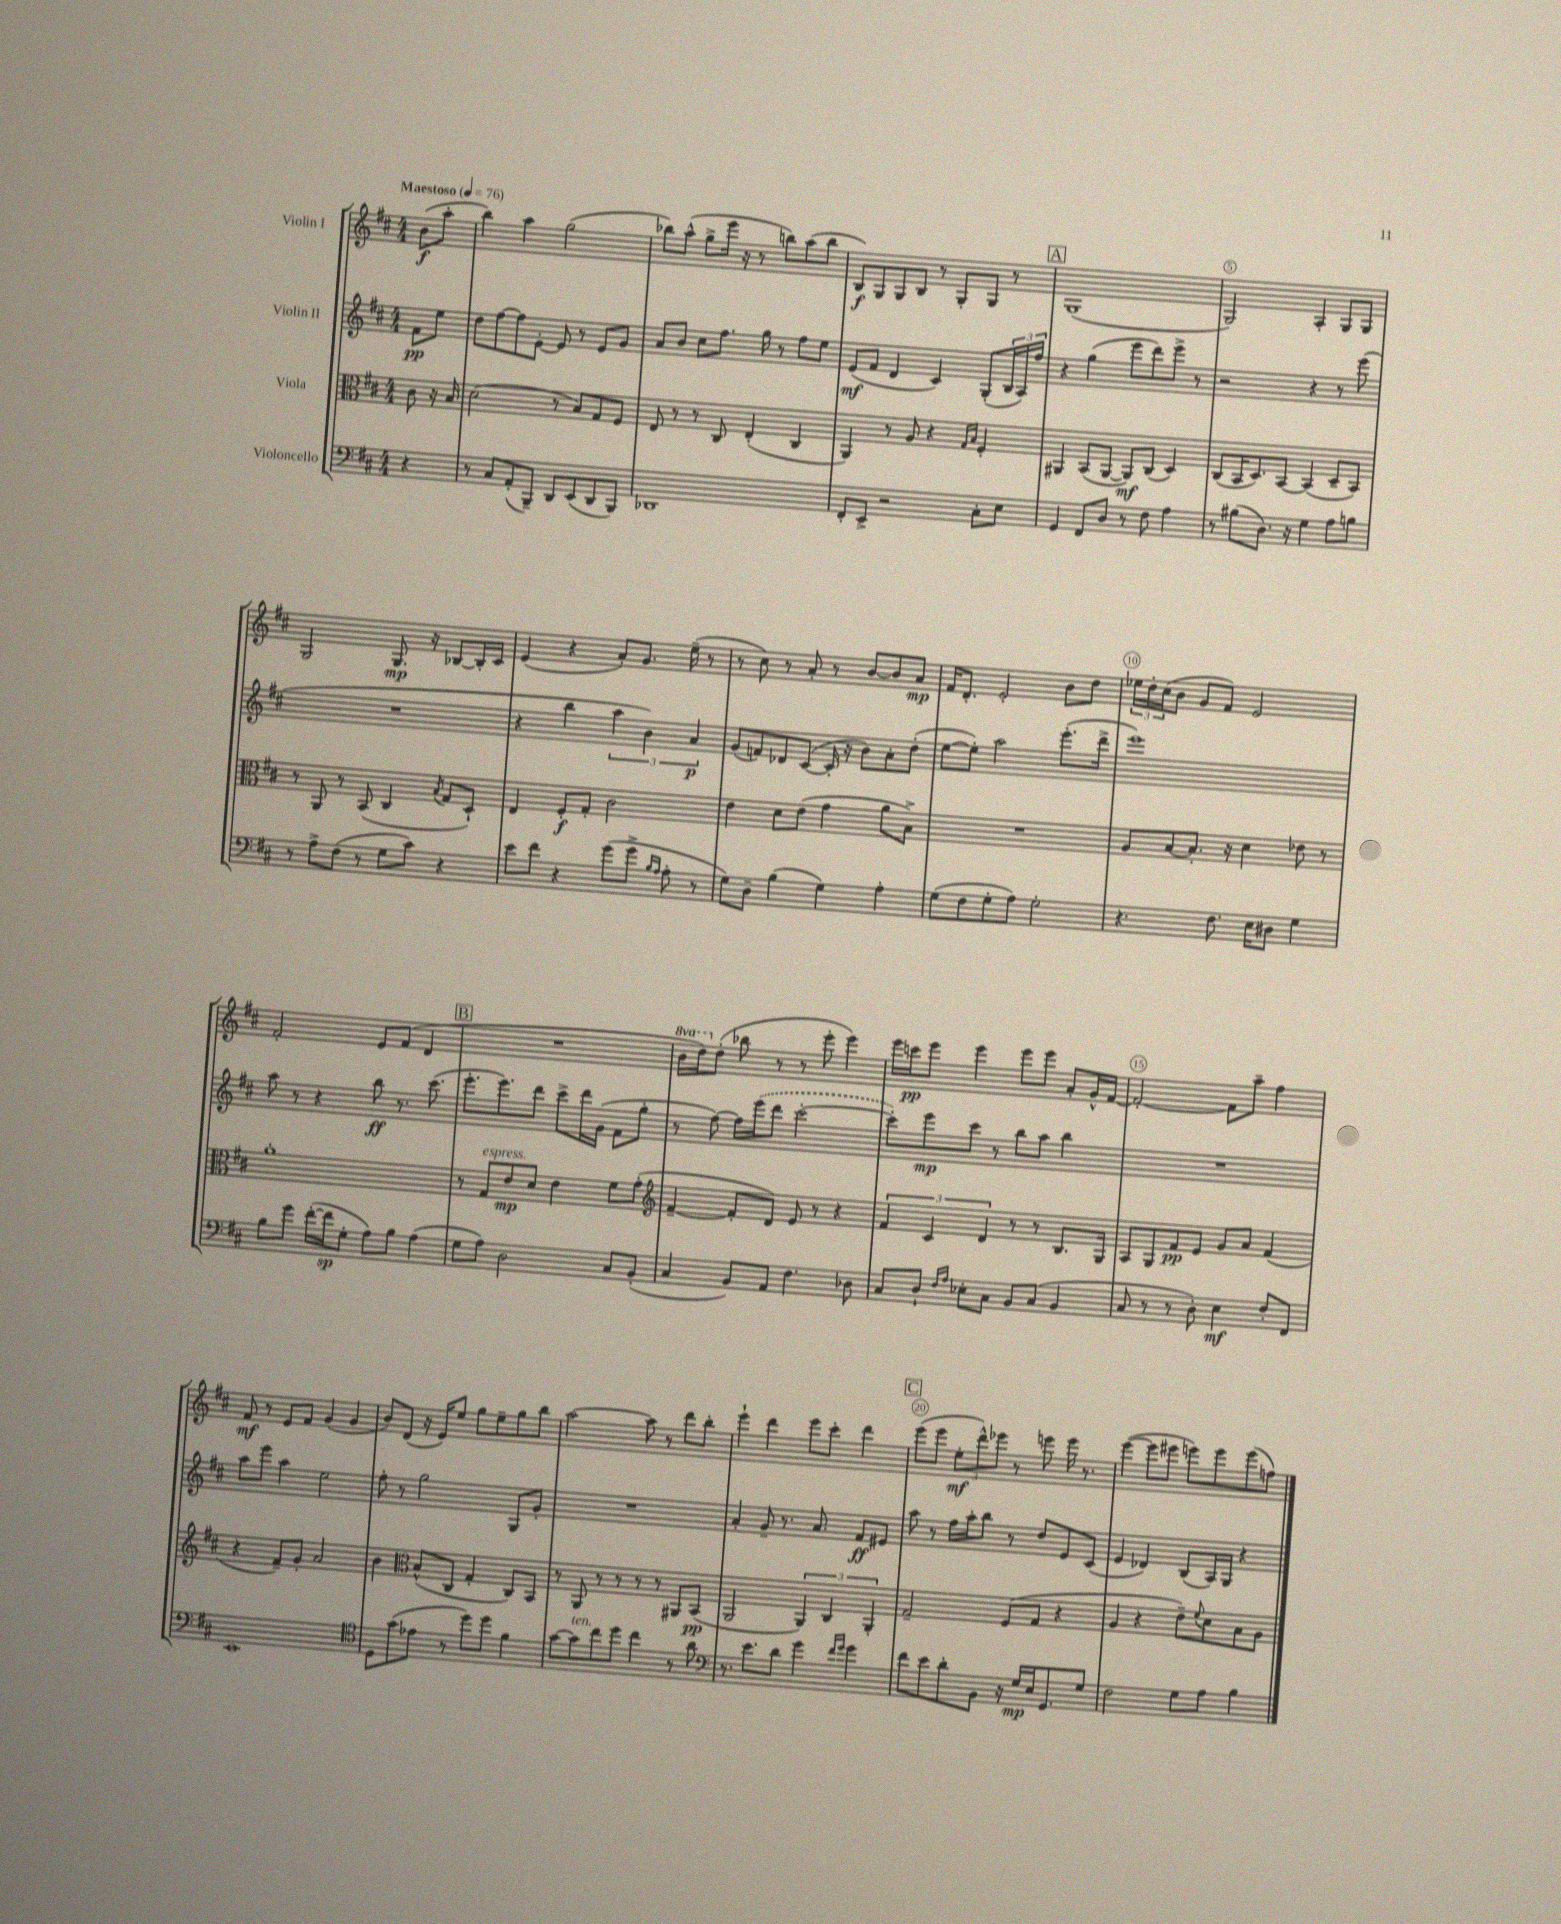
<<
\new StaffGroup <<
\new Staff = "s0" \with { instrumentName = "Violin I" } {
    \clef treble \key d \major \numericTimeSignature \time 4/4 \set Staff.ottavationMarkups = #ottavation-simple-ordinals \partial 4 \tempo "Maestoso" 4 = 76
    b'8\f( a''8-. |
    b''4) a''4 g''2( |
    bes''8) a''8-^( g''8-> e'''16 r16 r8 b''8) a''8( b''8 |
    b8\f) g8 g8 b8 r8 g8-. g8 r8 |
    \mark \markup { \box "A" } g1( |
    g2) a4-. g8 g8 |
    g2 g8.\mp r16 bes8~ bes16-. cis'16 |
    e'4( r4 a'8-.) g'8. e''16--( r8 |
    r8 cis''8) r8 a'8-. r8 b'8~ b'8 a'8\mp |
    fis'16 d'8.-. e'2-. b'8 d''8 |
    \tuplet 3/2 { ees''16 d''16-. cis''16( } b'8 g'8 fis'8) e'2 |
    fis'2-. e'8 fis'8( d'4 |
    \mark \markup { \box "B" } R1 |
    \ottava #1 b''16 d'''16) \ottava #0 d''8-.( bes''8 r8 r8 e'''8-. e'''4) |
    e'''16 c'''16\pp e'''8 e'''4 e'''8 e'''8 a'8-. g'16-^ fis'16~ |
    fis'2~-. fis'8 a''8-- fis''4 |
    fis'8\mf r8 e'8 fis'8 g'4( g'4 |
    b'8) d'8( r16 e'16) e''8 g''8 e''8-- g''8 b''8 |
    a''2~ a''8 r8 d'''8 b''8-. |
    e'''4-! d'''4 e'''8 cis'''8-. d'''4 |
    \mark \markup { \box "C" } e'''8( e'''8 \tuplet 3/2 { e''8-.\mf d'''8-^) ees'''8 } r8 e'''8 e'''16 r8. |
    e'''4~( e'''8 eis'''8 e'''8) e'''8 e'''8( f''8) \bar "|." |
}
\new Staff = "s1" \with { instrumentName = "Violin II" } {
    \clef treble \key d \major \numericTimeSignature \time 4/4 \partial 4
    fis'8\pp e''8 |
    d''8 fis''8~ fis''8 e'8~-. e'8 r8 e'8 g'8 |
    a'8 b'8 cis''8 fis''8. g''16 r8 fis''8 e''8 |
    e'8\mf( fis'8 d'4 cis'4) g8-.( \tuplet 3/2 { b16 a16) fis''16 } |
    \mark \markup { \box "A" } r4 g''4( e'''8 d'''8) e'''8-> r8 |
    r2 r4 r8 e'''8( |
    R1 |
    r4 b''4 \tuplet 3/2 { a''4 b'4) a'4\p } |
    g'8( f'8) des'8 cis'8~( cis'16-. r16 b'8) a'8-. d''8-.( |
    e''8~ e''8-.) a''2 e'''8.-.( d'''16-> |
    e'''1) |
    a''8 r8 r4 b''8\ff r8. cis'''8.( |
    \mark \markup { \box "B" } e'''8.-. e'''8.) d'''8 cis'''8-> d'''16 g'16( fis'8 g''8-. |
    r8 fis''8~) fis''16 \once \slurDashed e'''16( d'''8 cis'''2~-. |
    cis'''8-.) e'''8\mp cis'''8 r8 b''8 a''8 b''4 |
    R1 |
    a''8 e'''8 a''4 e''2 |
    fis''8-. r8 g''2 g8 g'8-. |
    R1 |
    a'4-. g'8-- r8. a'8. fis'8\ff eis'8 |
    \mark \markup { \box "C" } a''8 r8 fis''16 a''16-. b''8 r8 d''8 e'8 cis'8( |
    e'4 des'4) b8( a16) g16 r4 \bar "|." |
}
\new Staff = "s2" \with { instrumentName = "Viola" } {
    \clef alto \key d \major \numericTimeSignature \time 4/4 \partial 4
    cis'8 r16 b16 |
    d'2( r8 b8) g8 fis8 |
    e8 r8 r8 cis8 e4-.( cis4 |
    a,4) r8 a8 r4 \grace { g16 b16 } fis4-. |
    \mark \markup { \box "A" } ais,4 b,8( ais,8~ ais,8\mf) cis8( d4) |
    cis8( b,16 d8.) b,8~ b,4( d8-- b,8) |
    r8 a,8 r8 b,8( cis4 \acciaccatura { b8 } g8 d8-!) |
    e4 fis8-.\f g8-. cis'2 |
    e'4 d'8 e'8( g'4 a'8 b8->) |
    R1 |
    a8 b8~ b8.-. r16 d'4 ees'8 r8 |
    a'1-. |
    \mark \markup { \box "B" } r8 g8^\markup { \italic "espress." } e'8\mp d'8 e'4 fis'8 g'8-.( |
    \clef treble fis'4~-- fis'8-. d'8) e'8 r8 r4 |
    \tuplet 3/2 { fis'4 cis'4 d'4 } r8 r8 b8. g16 |
    a8 g8 fis'8\pp e'8 g'8 a'8 fis'4( |
    r4 fis'8--) g'8-. a'2 |
    b'4 \clef alto b8-^( cis8 g4-. cis8) b,8 |
    r8 a,8 r8 r8 r8 r8 ais,8 b,8\pp( |
    a,2 \tuplet 3/2 { a,4) cis4 a,4-. } |
    \mark \markup { \box "C" } g2-- fis8( g8 r4 |
    a4 r4 e'8--) \appoggiatura { fis'8 } d'8 b8 a8 \bar "|." |
}
\new Staff = "s3" \with { instrumentName = "Violoncello" } {
    \clef bass \key d \major \numericTimeSignature \time 4/4 \partial 4
    r4 |
    r8 cis8 a,8-.( b,,8--) d,8 e,8( d,8 b,,8) |
    des,1 |
    fis,8-. e,8-> r2 cis8-. e8 |
    \mark \markup { \box "A" } g,4 fis,8 d8 r8 fis8 a4 |
    r8 bis8( d8.) r16 g4 a8 b8 |
    r8 a8-> fis8( r8 g8 cis'8) r4 |
    e'8 fis'8 r4 g'8( g'8-> \grace { b16 a16 } a8-. r8 |
    g8) d8-- b4( g4) a4-. |
    g8( fis8 g8-. a8) g2-. |
    r4. fis8. e16 dis8 g4 |
    b8 g'8 fis'16~-.( fis'16\sp g8-. a8) b8 a4( |
    \mark \markup { \box "B" } g8 a8) d2 cis8 b,8-.( |
    cis4 b,8) a,8 fis4. des8 |
    cis8 d8-! \grace { fis16 a16 } ees8-. cis8 b,8 cis8( b,4 |
    cis8 r8 r8 d8-.) e4\mf fis8-. fis,8 |
    e,1 |
    \clef tenor d8 g'8( ees'8 r8 d''8) d''8 fis'4 |
    g'8~ g'8^\markup { \italic "ten." } cis''8 d''8 cis''4 r8 a'8 |
    \clef bass r8. e'8. d'8 g'4 \grace { fis'16 g'16 } g'4 |
    \mark \markup { \box "C" } fis'8 e'8 d'8-. b,8 r16 g16\mp e16 g,8. g8 |
    fis2 g8 a8 b4 \bar "|." |
}
>>
>>
\layout { \context { \Score \override BarNumber.break-visibility = ##(#f #t #t) barNumberVisibility = #(every-nth-bar-number-visible 5) \override BarNumber.stencil = #(make-stencil-circler 0.1 0.3 ly:text-interface::print) } }
